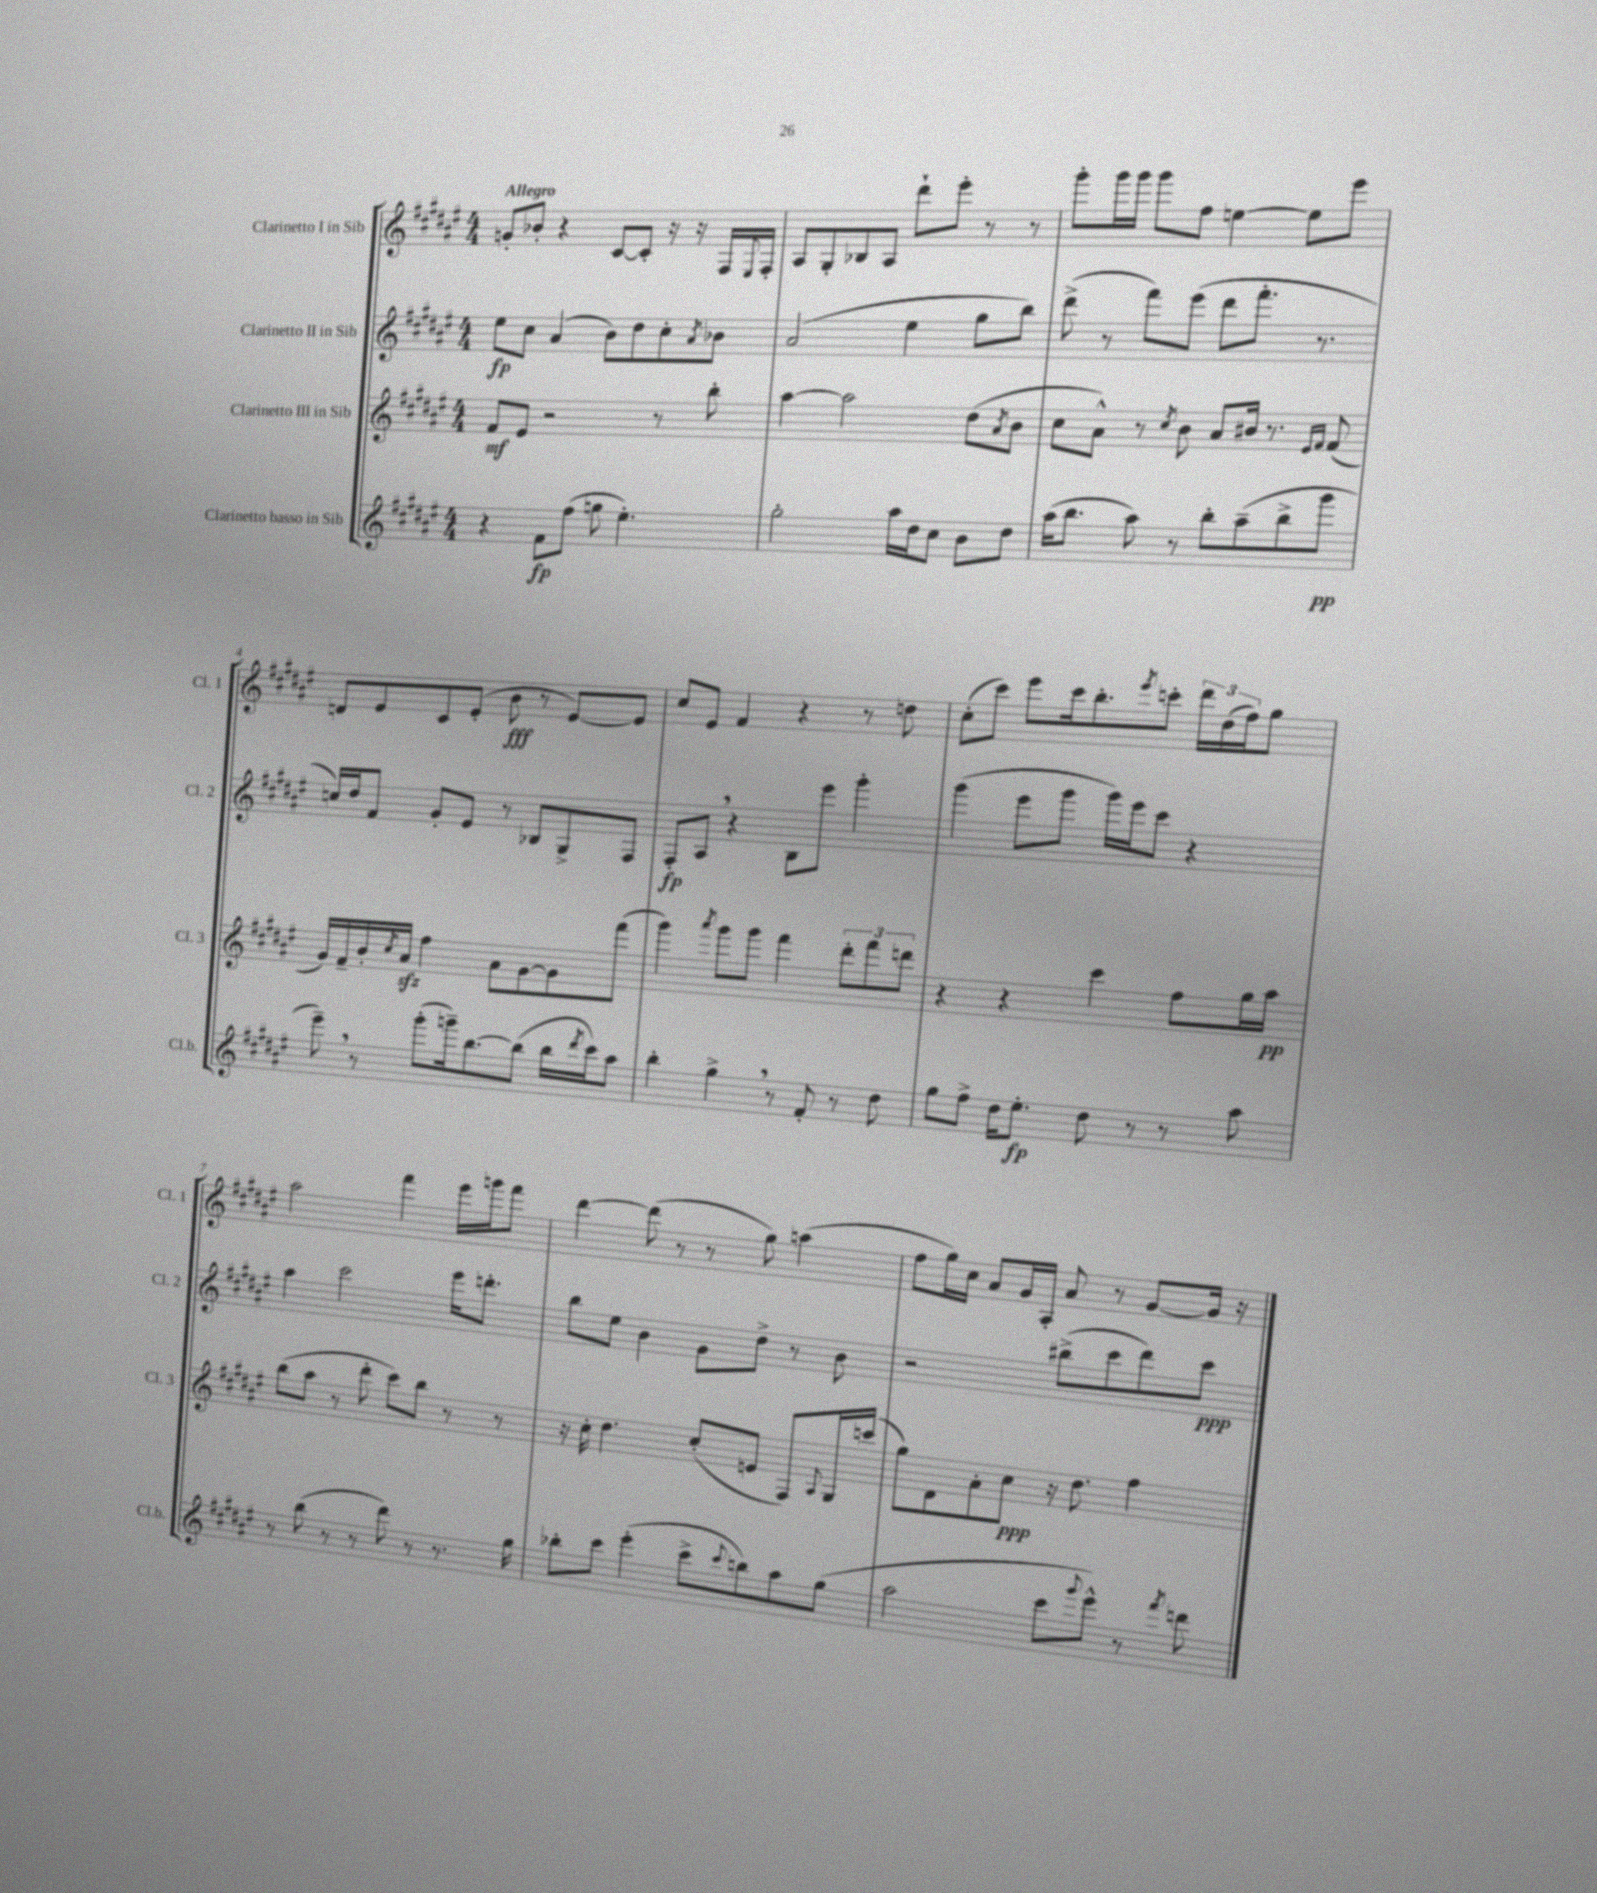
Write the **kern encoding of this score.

**kern	**kern	**kern	**kern
*staff4	*staff3	*staff2	*staff1
*clefG2	*clefG2	*clefG2	*clefG2
*k[f#c#g#d#a#e#]	*k[f#c#g#d#a#e#]	*k[f#c#g#d#a#e#]	*k[f#c#g#d#a#e#]
*M4/4	*M4/4	*M4/4	*M4/4
4r	8f#	8ee#	8g'
.	8e#	8cc#	8b-'
8f#	2r	(4a#	4r
(8ff#	.	.	.
8gg	.	8b)	[8c#
4.ee#')	.	8dd#	8c#']
.	8r	8cc#'	16r
.	.	.	16r
.	.	8qa#	.
.	8bb'	8b-	16F#
.	.	.	8qqE#
.	.	.	16F#'
=	=	=	=
2gg#'	[4aa#	(2a#	8A#
.	.	.	8G#'
.	2aa#]	.	8B-
.	.	.	8A#
16aa#	.	4ee#	8ddd#`
16dd#	.	.	.
8cc#	.	.	8eee#'
8b	(8dd#	8gg#	8r
.	8qa#	.	.
8dd#	8b	8bb)	8r
=	=	=	=
(16aa#	8cc#	(8ddd#^	8ggg#'
8.bb	.	.	.
.	8a#^^)	8r	16ggg#
.	.	.	16ggg#
8aa#)	8r	8fff#)	8ggg#
.	8qcc#	.	.
8r	8b	(8eee#	8ff#
8bb'	8a#	8ddd#	[4ee
(8aa#~	16b#	8.fff#'	.
.	8.r	.	.
8bb^	.	.	8ee]
.	.	8.r	.
.	16qqe#	.	.
.	16qqf#	.	.
8ggg#	(8f#	.	8eee#
=	=	=	=
8eee#~)	16g#)	16cc)	8d
.	16f#~	16dd#	.
8r	16b'	8f#	8e#
.	8qcc#	.	.
.	16a#	.	.
(8ggg#'	4ff#	8g#'	8c#
16ggg~)	.	8e#	(8e#'
[8.bb	.	.	.
.	8a#	8r	8b
(8bb]	[8g#	8B-	8r
16bb	8g#]	8G#^	[8e#)
8qddd#	.	.	.
16ccc#)	.	.	.
8aa#	(8fff#	8F#	8e#]
=	=	=	=
4bb'	4ggg#)	8F#'	8cc#
.	.	8A#	8e#
.	8qaaa#	.	.
4gg#^	8ggg#	4r	4f#
.	8ggg#	.	.
8r	4fff#	8B	4r
8f#'	.	8eee#	.
8r	12ddd#'	4ggg#'	8r
.	12fff#	.	.
8dd#	.	.	8dd
.	12ddd	.	.
=	=	=	=
8gg#	4r	(4ggg#	(8cc#'
8ff#^	.	.	8ccc#)
16dd#	4r	8eee#	8eee#
8.ee#'	.	.	.
.	.	8ggg#	16ccc#
.	.	.	8.bb'
8dd#	4ccc#	16ggg#)	.
.	.	16eee#	.
.	.	.	8qeee#
8r	.	8ccc#	8ccc'
8r	8ff#	4r	24ddd#
.	.	.	(24dd#
.	.	.	24ff#)
8aa#	16gg#	.	8gg#
.	16aa#	.	.
=	=	=	=
8r	(8bb	4aa#	2aa#
(8bb	8aa#	.	.
8r	8r	2ccc#	.
8r	8ddd#'	.	.
8ddd#)	8ccc#)	.	4fff#
8r	8bb	.	.
8.r	8r	16eee#	16eee#
.	.	8.ddd'	16ggg
.	8r	.	8fff#
16gg#	.	.	.
=	=	=	=
8bb-'	16r	8bb	[4ddd#
.	16cc#'	.	.
8ccc#	4.dd#	8ee#	.
(4eee#'	.	4b	(8ddd#]
.	.	.	8r
8ccc#^	(8cc#'	8g#	8r
8qqccc#	.	.	.
8bb)	8e	8dd#^	8gg#)
8aa#	8F#)	8r	(4aa
.	8qqA#	.	.
(8gg#	16G#	8b	.
.	(16ccc	.	.
=	=	=	=
2aa#	8gg#)	2r	8ff#
.	8d#	.	16gg#)
.	.	.	16cc#
.	8a#'	.	8a#
.	8cc#	.	16g#
.	.	.	16A#'
8ccc#	16r	(8bb#^	8a#
.	8.dd#	.	.
8qqggg#	.	.	.
8eee#^^)	.	8ccc#	8r
8r	4ff#	8ddd#)	[8g#
8qfff#	.	.	.
8ddd	.	8ccc#	16g#]
.	.	.	16r
==	==	==	==
*-	*-	*-	*-
